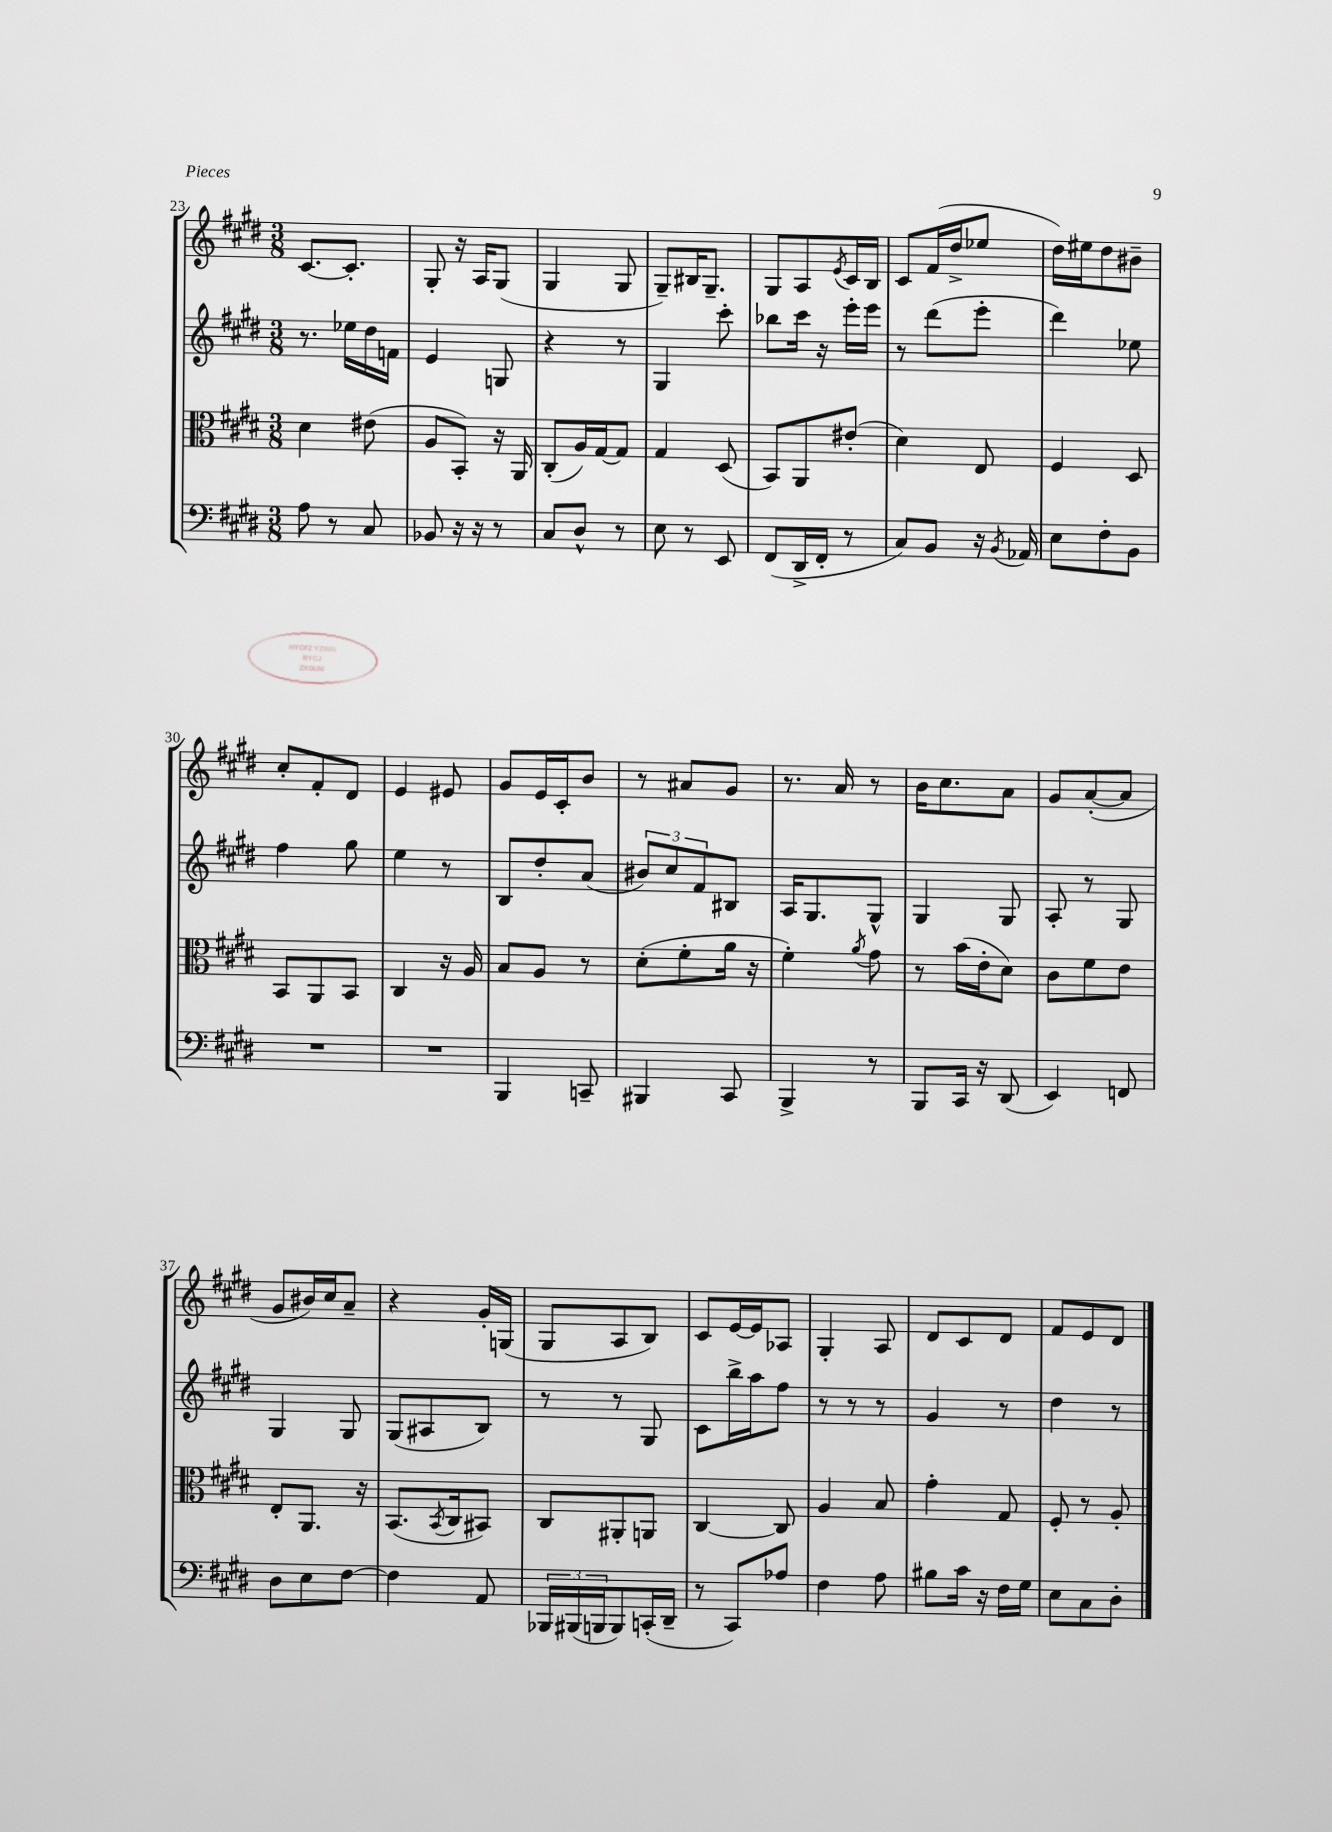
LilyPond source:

<<
\new StaffGroup <<
\new Staff = "s0" {
    \clef treble \key e \major \numericTimeSignature \time 3/8
    cis'8.~ cis'8.-. |
    gis8-. r16 a16 gis8( |
    gis4 gis8 |
    gis8--) bis16 gis8.-- |
    gis8 a8 \acciaccatura { e'8 } cis'16 b16 |
    cis'8 fis'16( dis''16-> ees''8 |
    dis''16) eis''16 dis''8 bis'8-- |
    cis''8-. fis'8-. dis'8 |
    e'4 eis'8 |
    gis'8 e'16 cis'16-. b'8 |
    r8 ais'8 gis'8 |
    r8. a'16 r8 |
    b'16 cis''8. a'8 |
    gis'8 a'8~-.( a'8 |
    gis'8 bis'16) cis''16 a'8-- |
    r4 gis'16-. g16( |
    gis8 a8 b8) |
    cis'8 e'16~ e'16 aes8 |
    gis4-. a8 |
    dis'8 cis'8 dis'8 |
    fis'8 e'8 dis'8 \bar "|." |
}
\new Staff = "s1" {
    \clef treble \key e \major \numericTimeSignature \time 3/8
    r8. ees''16 dis''16 f'16 |
    e'4 g8 |
    r4 r8 |
    gis4 cis'''8-. |
    bes''8 cis'''16 r16 e'''16-. e'''16 |
    r8 dis'''8( e'''8-. |
    dis'''4) ees''8 |
    fis''4 gis''8 |
    e''4 r8 |
    b8 dis''8-. a'8( |
    \tuplet 3/2 { bis'8) cis''8 fis'8 } bis8 |
    a16 gis8. gis8-^ |
    gis4 gis8 |
    a8-. r8 gis8 |
    gis4 gis8 |
    gis8( ais8 b8) |
    r8 r8 gis8 |
    cis'8 b''16-> a''16 fis''8 |
    r8 r8 r8 |
    gis'4 r8 |
    dis''4 r8 \bar "|." |
}
\new Staff = "s2" {
    \clef alto \key e \major \numericTimeSignature \time 3/8
    dis'4 eis'8( |
    a8 b,8-.) r16 a,16 |
    cis8-.( a16) gis16~ gis8 |
    gis4 dis8( |
    b,8) a,8 eis'8-.( |
    dis'4) e8 |
    fis4 dis8 |
    b,8 a,8 b,8 |
    cis4 r16 a16 |
    b8 a8 r8 |
    dis'8-.( fis'8-. a'16 r16 |
    fis'4-.) \acciaccatura { a'8 } gis'8 |
    r8 b'16( e'16-. dis'8) |
    cis'8 fis'8 e'8 |
    e8-. a,8. r16 |
    b,8.( \acciaccatura { b,8 } cis16 bis,8) |
    cis8 ais,8-. a,8 |
    cis4~ cis8 |
    a4 b8 |
    gis'4-. gis8 |
    fis8-. r8 a8-. \bar "|." |
}
\new Staff = "s3" {
    \clef bass \key e \major \numericTimeSignature \time 3/8
    a8 r8 cis8 |
    bes,8 r16 r16 r8 |
    cis8 dis8-^ r8 |
    e8 r8 e,8 |
    fis,8( dis,16-> fis,16-. r8 |
    cis8) b,8 r16 \acciaccatura { b,8 } aes,16 |
    e8 fis8-. b,8 |
    R4. |
    R4. |
    b,,4 c,8-- |
    bis,,4 cis,8 |
    b,,4-> r8 |
    b,,8 cis,16 r16 dis,8( |
    e,4) f,8 |
    dis8 e8 fis8~ |
    fis4 a,8 |
    \tuplet 3/2 { bes,,16 bis,,16( b,,16 } b,,8) c,16-.( dis,16-- |
    r8 cis,8) aes8 |
    fis4 a8 |
    bis8 cis'16 r16 fis16 gis16 |
    e8 cis8 dis8-. \bar "|." |
}
>>
>>
\layout { \context { \Score currentBarNumber = #23 } }
